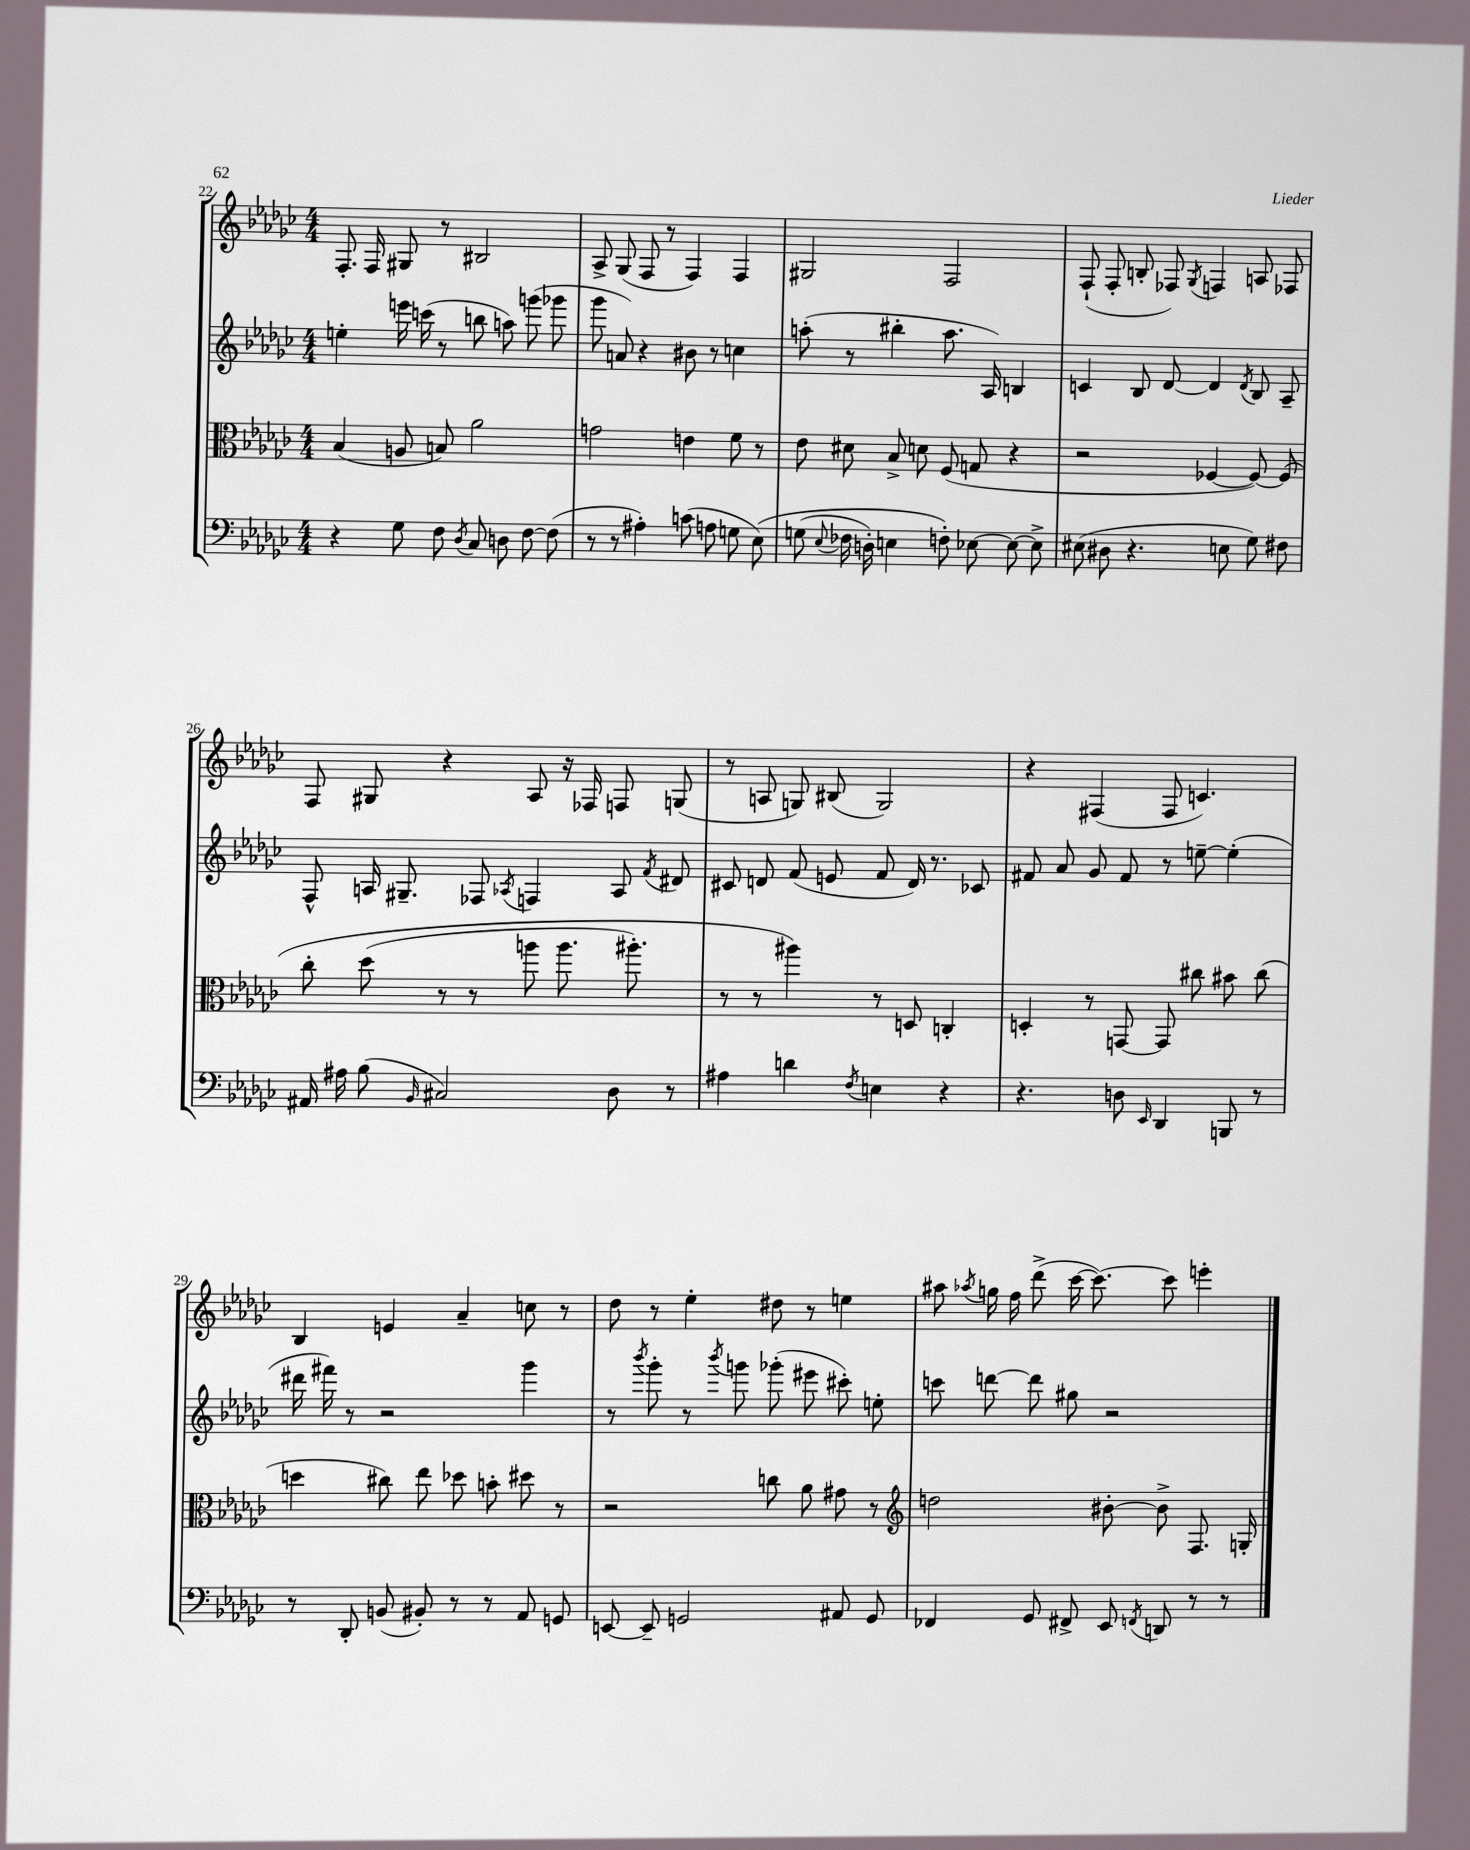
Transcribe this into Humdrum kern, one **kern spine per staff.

**kern	**kern	**kern	**kern
*staff4	*staff3	*staff2	*staff1
*clefF4	*clefC3	*clefG2	*clefG2
*k[b-e-a-d-g-c-]	*k[b-e-a-d-g-c-]	*k[b-e-a-d-g-c-]	*k[b-e-a-d-g-c-]
*M4/4	*M4/4	*M4/4	*M4/4
4r	(4B-	4ee'	8.F'
.	.	.	16F
8G-	8A	16eee	8G#
.	.	(16ccc	.
8F	8B)	8r	8r
8qD-	.	.	.
8C-	2a-	8bb	2B#
8D	.	8aa)	.
[8F	.	(8ggg	.
(8F]	.	8ggg-	.
=	=	=	=
8r	2g	8ggg-	8A-^
8r	.	8a)	(8G-
4A#')	.	4r	8F
.	.	.	8r
(8c	4e	8b#	4F)
8A	.	8r	.
8G	8f	4cc	4F
&(8E-)	8r	.	.
=	=	=	=
(8G	8e-	(8aa'	2G#
8qqE-	.	.	.
16F-	8d#	8r	.
16D')	.	.	.
4E	8B-^	4bb#'	.
.	8d	.	.
8F'&)	(8F	8.aa	2F
[8E-	8G	.	.
.	.	16A-)	.
8E-_	4r	4B	.
8E-^]	.	.	.
=	=	=	=
(8E#	2r	4c	(8F`
8D#	.	.	8F'
4.r	.	8B-	8B'
.	.	[8d-	8F-)
.	.	.	8qG-
.	[4F-	4d-]	4F
8E	.	.	.
.	.	8qd-	.
8G-)	8F-_)	8B-	8A
8F#	&(8F-]	8A-~	8F-
=	=	=	=
16AA#	8cc-'	8F^^	8F
16A#	.	.	.
(8B-	(8dd-	16A	8G#
.	.	8.G#~	.
16qqBB-	.	.	.
2C#)	8r	.	4r
.	8r	8F-	.
.	.	8qA-	.
.	8aa	4F	8A-
.	8.aa	.	16r
.	.	.	16F-
8D-	.	8A-	8F
.	8.aa#')	.	.
.	.	8qf	.
8r	.	8d#	(8G
=	=	=	=
4A#	8r	8c#	8r
.	8r	8d	8A
4d	4aa#&)	(8f	8G)
.	.	8e	(8B#
8qF	.	.	.
4E	8r	8f	2G)
.	8D	16d)	.
.	.	8.r	.
4r	4C'	.	.
.	.	8c-	.
=	=	=	=
4.r	4D'	8f#	4r
.	.	8a-	.
.	8r	8g-	(4F#
8D	[8GG	8f#	.
16qqEE-	.	.	.
4DD-	8GG]	8r	8F#
.	8cc#	[8ee~	4.c)
8BBB	8b#	(4ee']	.
8r	(8cc#	.	.
=	=	=	=
8r	4dd	16ddd#	4B-
.	.	16fff#)	.
8DD-'	.	8r	.
(8BB	8cc#)	2r	4e
8BB#')	8ee-	.	.
8r	8dd-	.	4a-~
8r	8b'	.	.
8AA-	8dd#	4ggg-	8cc
8GG	8r	.	8r
=	=	=	=
[8EE	2r	8r	8dd-
.	.	8qbbb-	.
8EE~]	.	8ggg-'	8r
2GG	.	8r	4ee-'
.	.	8qbbb-	.
.	.	8ggg	.
.	8cc	(8ggg-'	8dd#
.	8a-	8eee#	8r
8AA#	8g#	8ccc#')	4ee
8GG	8r	8ee'	.
=	=	=	=
*	*clefG2	*	*
4FF-	2dd	8ccc	8aa#
.	.	.	8qaa-
.	.	[8ddd	16gg
.	.	.	16ff
8GG-	.	8ddd]	(8ddd-^
8FF#^	.	8gg#	[16ccc-
.	.	.	8.ccc-_)
8EE-	[8b#'	2r	.
8qFF	.	.	.
8DD	8b#^]	.	8ccc-]
8r	8.F	.	4eee'
8r	.	.	.
.	16G'	.	.
==	==	==	==
*-	*-	*-	*-
